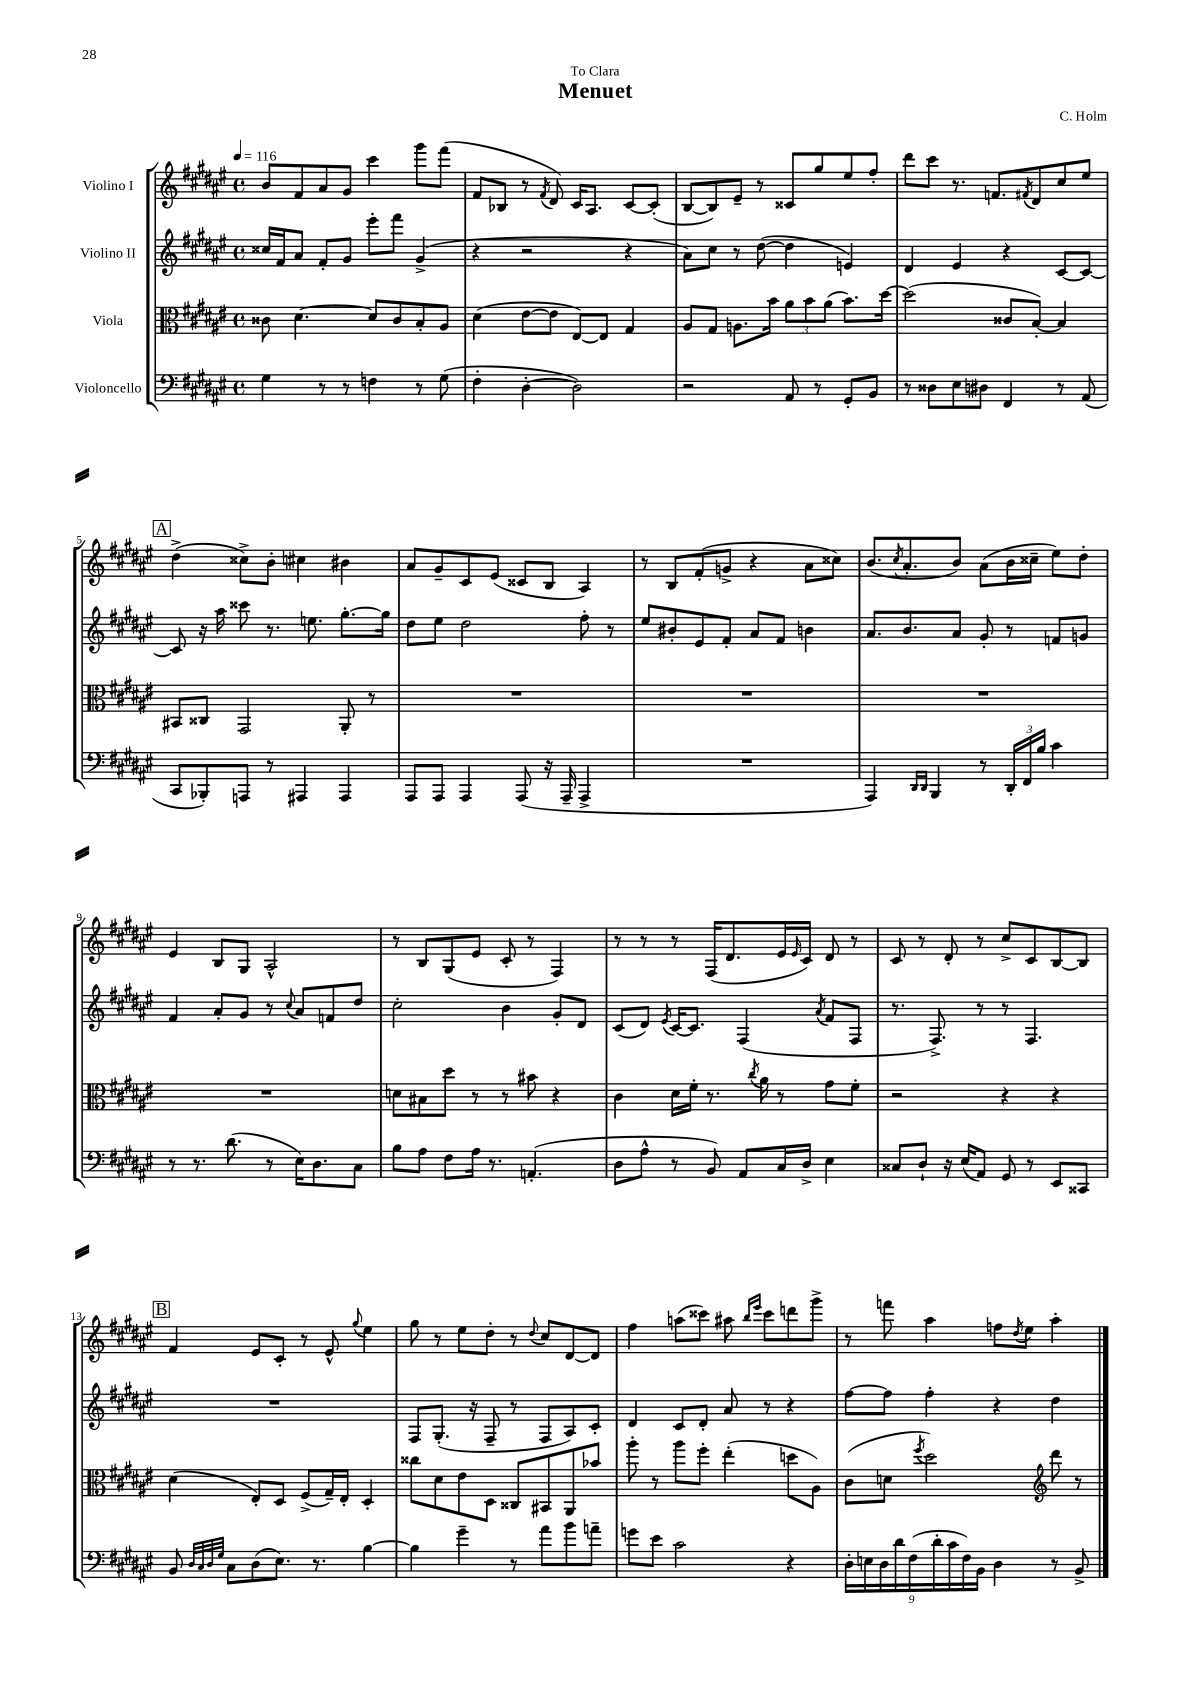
\header { title = "Menuet" composer = "C. Holm" dedication = "To Clara" }
<<
\new StaffGroup <<
\new Staff = "s0" \with { instrumentName = "Violino I" } {
    \clef treble \key fis \major \defaultTimeSignature \time 4/4 \tempo 4 = 116
    b'8 fis'8 ais'8 gis'8 cis'''4 gis'''8 fis'''8( |
    fis'8 bes8 r8 \acciaccatura { fis'8 } dis'8) cis'16 ais8. cis'8~ cis'8-.( |
    b8~ b8) eis'8-- r8 cisis'8 gis''8 eis''8 fis''8-. |
    dis'''8 cis'''8 r8. f'8. \acciaccatura { fis'8 } dis'8 cis''8 eis''8 |
    \mark \markup { \box "A" } dis''4->( cisis''8->) b'8-. cis''4 bis'4 |
    ais'8 gis'8-- cis'8 eis'8( cisis'8 b8 ais4) |
    r8 b8 fis'8-.( g'8-> r4 ais'8 cisis''8) |
    b'8.( \acciaccatura { cis''8 } ais'8.-. b'8) ais'8( b'16 cisis''16-- eis''8) dis''8-. |
    eis'4 b8 gis8 ais2-^ |
    r8 b8 gis8( eis'8 cis'8-. r8 fis4) |
    r8 r8 r8 fis16( dis'8. eis'16 \grace { eis'16 } cis'16) dis'8 r8 |
    cis'8 r8 dis'8-. r8 cis''8-> cis'8 b8~ b8 |
    \mark \markup { \box "B" } fis'4 eis'8 cis'8-. r8 eis'8-^ \appoggiatura { gis''8 } eis''4 |
    gis''8 r8 eis''8 dis''8-. r8 \appoggiatura { dis''8 } cis''8 dis'8~ dis'8 |
    fis''4 a''8( cisis'''8) ais''8 \grace { b''16 eis'''16 } cisis'''8 d'''8 gis'''8-> |
    r8 f'''8 ais''4 f''8 \acciaccatura { dis''8 } eis''8 ais''4-. \bar "|." |
}
\new Staff = "s1" \with { instrumentName = "Violino II" } {
    \clef treble \key fis \major \defaultTimeSignature \time 4/4
    cisis''16 fis'16 ais'8 fis'8-. gis'8 eis'''8-. fis'''8 gis'4->( |
    r4 r2 r4 |
    ais'8) cis''8 r8 dis''8~( dis''4 e'4) |
    dis'4 eis'4 r4 cis'8~ cis'8~ |
    \mark \markup { \box "A" } cis'8 r16 ais''16 cisis'''8 r8. e''8. gis''8.~-. gis''16 |
    dis''8 eis''8 dis''2 fis''8-. r8 |
    eis''8 bis'8-. eis'8 fis'8-. ais'8 fis'8 b'4 |
    ais'8. b'8. ais'8 gis'8-. r8 f'8 g'8 |
    fis'4 ais'8-. gis'8 r8 \appoggiatura { cis''8 } ais'8 f'8 dis''8 |
    cis''2-. b'4 gis'8-. dis'8 |
    cis'8( dis'8) \acciaccatura { eis'8 } cis'16~ cis'8. fis4( \acciaccatura { ais'8 } fis'8 fis8 |
    r8. fis8.->) r8 r8 fis4. |
    \mark \markup { \box "B" } R1 |
    fis8 gis8.-.( r16 fis8-- r8 fis8 ais8) cis'8-. |
    dis'4 cis'8 dis'8-. ais'8 r8 r4 |
    fis''8~ fis''8 fis''4-. r4 dis''4 \bar "|." |
}
\new Staff = "s2" \with { instrumentName = "Viola" } {
    \clef alto \key fis \major \defaultTimeSignature \time 4/4
    cisis'8 dis'4.~ dis'8 cisis'8 b8-. ais8 |
    dis'4( eis'8~ eis'8 eis8~) eis8 gis4 |
    ais8 gis8 a8. b'16 \tuplet 3/2 { ais'8 b'8 ais'8( } b'8.) dis''16~ |
    dis''2( cisis'8 b8~-.) b4 |
    \mark \markup { \box "A" } bis,8 cisis8 gis,2 ais,8-. r8 |
    R1 |
    R1 |
    R1 |
    R1 |
    d'8 bis8 dis''8 r8 r8 bis'8 r4 |
    cis'4 dis'16 fis'16-. r8. \acciaccatura { cis''8 } ais'16 r8 gis'8 fis'8-. |
    r2 r4 r4 |
    \mark \markup { \box "B" } dis'4( eis8-.) dis8 fis8->( gis16--) eis16-. dis4-. |
    cisis''8 dis'8 eis'8 dis8 cisis8 bis,8 ais,8 bes'8 |
    ais''8-. r8 ais''8 fis''8-. eis''4-.( d''8 ais8) |
    cis'8( d'8 \acciaccatura { fis''8 } dis''2) \clef treble dis'''8 r8 \bar "|." |
}
\new Staff = "s3" \with { instrumentName = "Violoncello" } {
    \clef bass \key fis \major \defaultTimeSignature \time 4/4
    gis4 r8 r8 f4 r8 gis8( |
    fis4-. dis4~-. dis2) |
    r2 ais,8 r8 gis,8-. b,8 |
    r8 disis8 eis8 dis8 fis,4 r8 ais,8( |
    \mark \markup { \box "A" } cis,8 bes,,8-.) a,,8 r8 ais,,4 ais,,4 |
    ais,,8 ais,,8 ais,,4 ais,,8( r16 ais,,16-- ais,,4-> |
    R1 |
    ais,,4) \grace { dis,16 dis,16 } b,,4 r8 \tuplet 3/2 { dis,16-. fis,16 b16 } cis'4 |
    r8 r8. dis'8.( r8 eis16) dis8. cis8 |
    b8 ais8 fis8 ais16 r8. a,4.-.( |
    dis8 ais8-^ r8 b,8) ais,8 cis16 dis16-> eis4 |
    cisis8 dis8-! r16 eis16( ais,8) gis,8 r8 eis,8 cisis,8 |
    \mark \markup { \box "B" } b,8 \grace { dis32 cis32 dis32 gis32 } cis8 dis8( eis8.) r8. b4~ |
    b4 gis'4-- r8 ais'8 b'8 a'8-- |
    g'8 eis'8 cis'2 r4 |
    \tuplet 9/8 { dis16-. e16 dis16 dis'16 fis16( dis'16-. cis'16 fis16) b,16 } dis4 r8 b,8-> \bar "|." |
}
>>
>>
